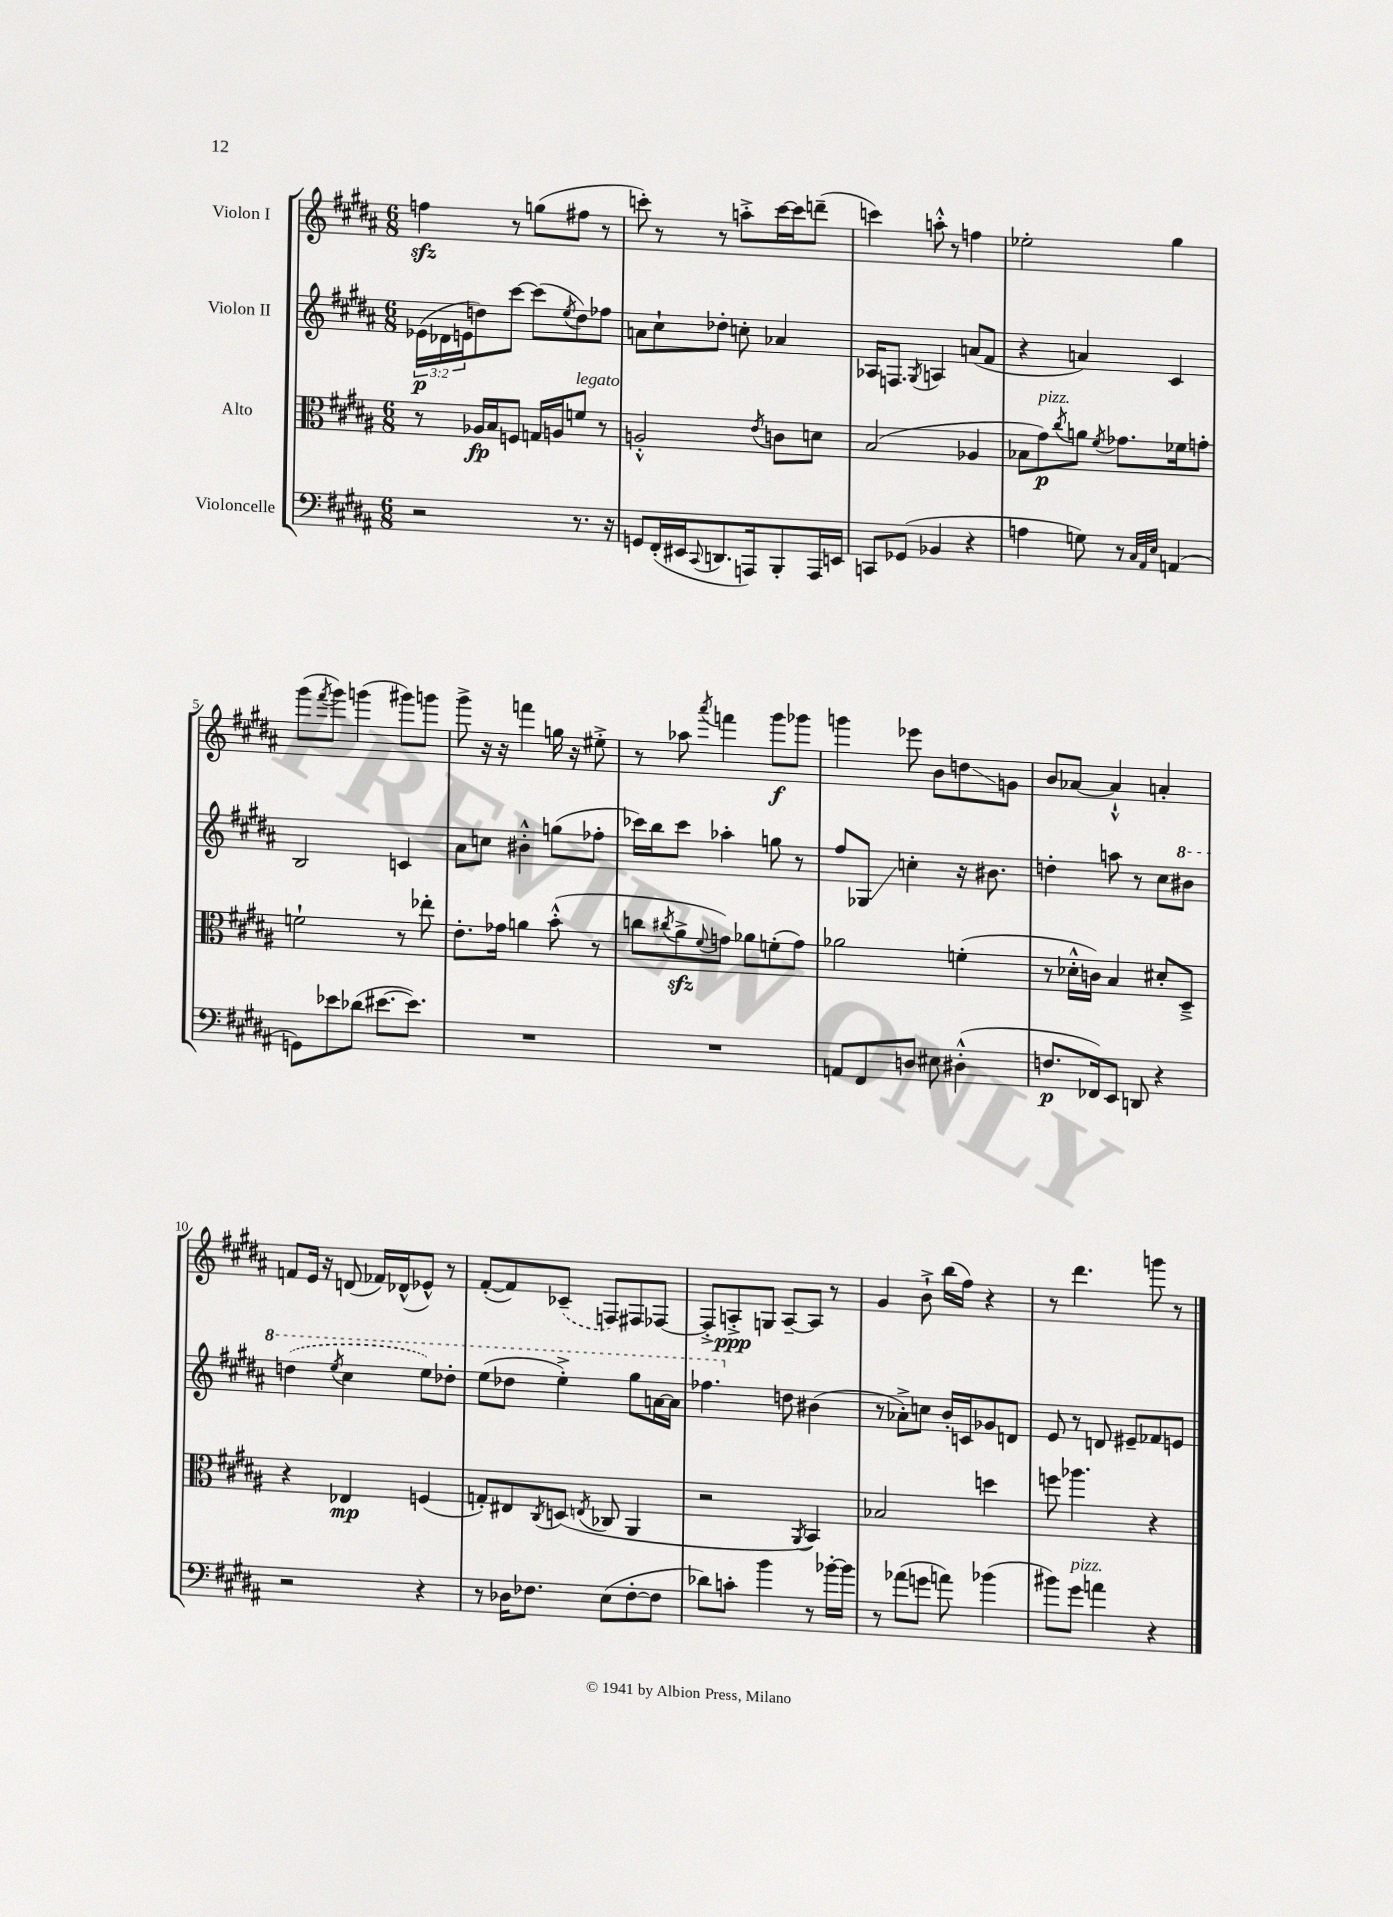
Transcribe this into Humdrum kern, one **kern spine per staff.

**kern	**kern	**kern	**kern
*staff4	*staff3	*staff2	*staff1
*clefF4	*clefC3	*clefG2	*clefG2
*k[f#c#g#d#a#]	*k[f#c#g#d#a#]	*k[f#c#g#d#a#]	*k[f#c#g#d#a#]
*M6/8	*M6/8	*M6/8	*M6/8
2r	8r	(24e-\LL	4ff\
.	.	24d-\	.
.	.	24e\J	.
.	16A-/LL	8dd\)	.
.	16B/J	.	.
.	8F/J	[8ccc#\J	8r
.	16G/LL	(8ccc#\]L	(8gg\L
.	16A/J	.	.
.	.	8qee/	.
8.r	8f/J	8dd\)	8ff#\J
.	8r	8ff-\J	8r
16r	.	.	.
=	=	=	=
8GG/L	2A'^^/	8a\L	8ccc'\)
(16FF#'/L	.	8cc#`\	8r
16EE#/J	.	.	.
8qqCC#/	.	.	.
8.DD/	.	8dd-'\J	8r
.	.	8cc'\	8aa'^\L
16AAA/k)	.	.	.
.	8qe/	.	.
8BBB'/	8c\L	4a-/	[16ccc\L
.	.	.	16ccc\]J
16AAA/L	8d\J	.	(8ddd~\J
16EE/JJ	.	.	.
=	=	=	=
8CC/L	(2B/	16A-/LK	4ccc\)
.	.	8.F/J	.
(8GG-/J	.	.	.
.	.	8qG#/	.
4BB-/	.	4A/	8aa'^^\
.	.	.	8r
4r	4A-/	(8a/L	4ff\
.	.	8f#/J	.
=	=	=	=
4A\	8B-\L	4r	2ee-'\
.	8g#\)	.	.
.	8qcc#/	.	.
8G\)	8a\J	4a/)	.
.	8qf#/	.	.
8r	8.g-\L	.	.
32qqC#/LLL	.	.	.
32qqAA#/	.	.	.
32qqE/JJJ	.	.	.
(4AA/	.	4c#/	4gg#\
.	16f-\k	.	.
.	8g'\J	.	.
=	=	=	=
8GG\L)	2f`\	2B/	(8ggg#\L
.	.	.	8qfff#/
8e-\	.	.	8ggg#\J)
(8d-\J	.	.	(4ggg\
[8.e#\L	.	.	.
.	8r	4c/	8ggg#\L)
8.e#\]J)	.	.	.
.	8ee-'\	.	8ggg\J
=	=	=	=
2.r	8.e'\L	8a#\L	8ggg#^\
.	.	8cc\J	16r
.	16g-\Jk	.	16r
.	4a\	4b#'^^\	4fff\
.	(8b'^^\	(8gg\L	16gg\
.	.	.	16r
.	8r	8ff-'\J	8ee#'^\
=	=	=	=
2.r	8cc\L	16ccc-\LL)	8r
.	.	16bb\J	.
.	8qcc#/	.	.
.	8a#^\	8ccc-\J	8aa-\
.	8qqf#/	.	8qaaa#/
.	8g\J)	4aa-'\	4fff\
.	8a-\L	.	.
.	(8f'\	8gg\	8ggg#\L
.	8g\J)	8r	8ggg-\J
=	=	=	=
8AA/L	2a-\	8ff#/L	4ggg\
8FF#/	.	8G-/J	.
8D/J	.	4cc'\	8eee-\
8E#\	.	.	8b\L
(4D#'^^\	(4f'\	16r	8dd\
.	.	8.b#\	.
.	.	.	8g\J
=	=	=	=
8.F/L	8r	4dd'\	8b/L
.	16d-'^^\LL	.	[8a-/J
16FF-/k)	16c\JJ)	.	.
8EE/J	4B/	8aa\	4a-`^^/]
8DD/	.	8r	.
4r	8d#'/L	8cc#\L	4a'/
.	8D#~^/J	8bb#\J	.
=	=	=	=
2r	4r	(4ddd\	8f/L
.	.	.	16e/Jk
.	.	.	16r
.	.	8qeee/	.
.	4E-/	4ccc#\	(8d/
.	.	.	16f-/LL)
.	.	.	(16d-^^/J
4r	(4F/	8eee\L)	8e-^^/J)
.	.	8ddd-'\J	8r
=	=	=	=
8r	8G'/L)	(8eee\L	([8f#'/L
16D-\LK	8E#/	8ddd-\J	8f#/])
8.F-\J	.	.	.
.	8qC#/	.	.
.	(8D/J	4eee'^\)	(8c-~/J
.	8qE/	.	.
(8E\L	8C-/	.	8F/L)
[8F-'\	4AA#/	8ggg#\L	8F#/
8F-\]J	.	[16aa\L	[8F-/J
.	.	16aa\]JJ	.
=	=	=	=
8d-\L)	2r	4.fff-\	8F-'^/]L
8c'\J	.	.	8A'^/
4b\	.	.	8G/J
.	.	8dd\	[8A~/L
.	8qAA#/	.	.
8r	4BB/)	(4b#\	8A/]J
[16b-'\LL	.	.	8r
16b-\]JJ	.	.	.
=	=	=	=
8r	2B-/	8r	4g#/
(8a-\L	.	8a-'^\L)	.
8g\J	.	8cc\J	8b`^\
8a\)	.	16b'/LL	(16bb\LL
.	.	16c/J	16ff#\JJ)
(4b-\	4dd\	8g-/	4r
.	.	8d/J	.
=	=	=	=
8b#\L)	8ff\	8e/	8r
8g#\J	4.aa-\	8r	4.ddd#\
4a\	.	8d/	.
.	.	8e#~/L	.
4r	4r	8f-/	8ggg\
.	.	8e/J	8r
==	==	==	==
*-	*-	*-	*-
